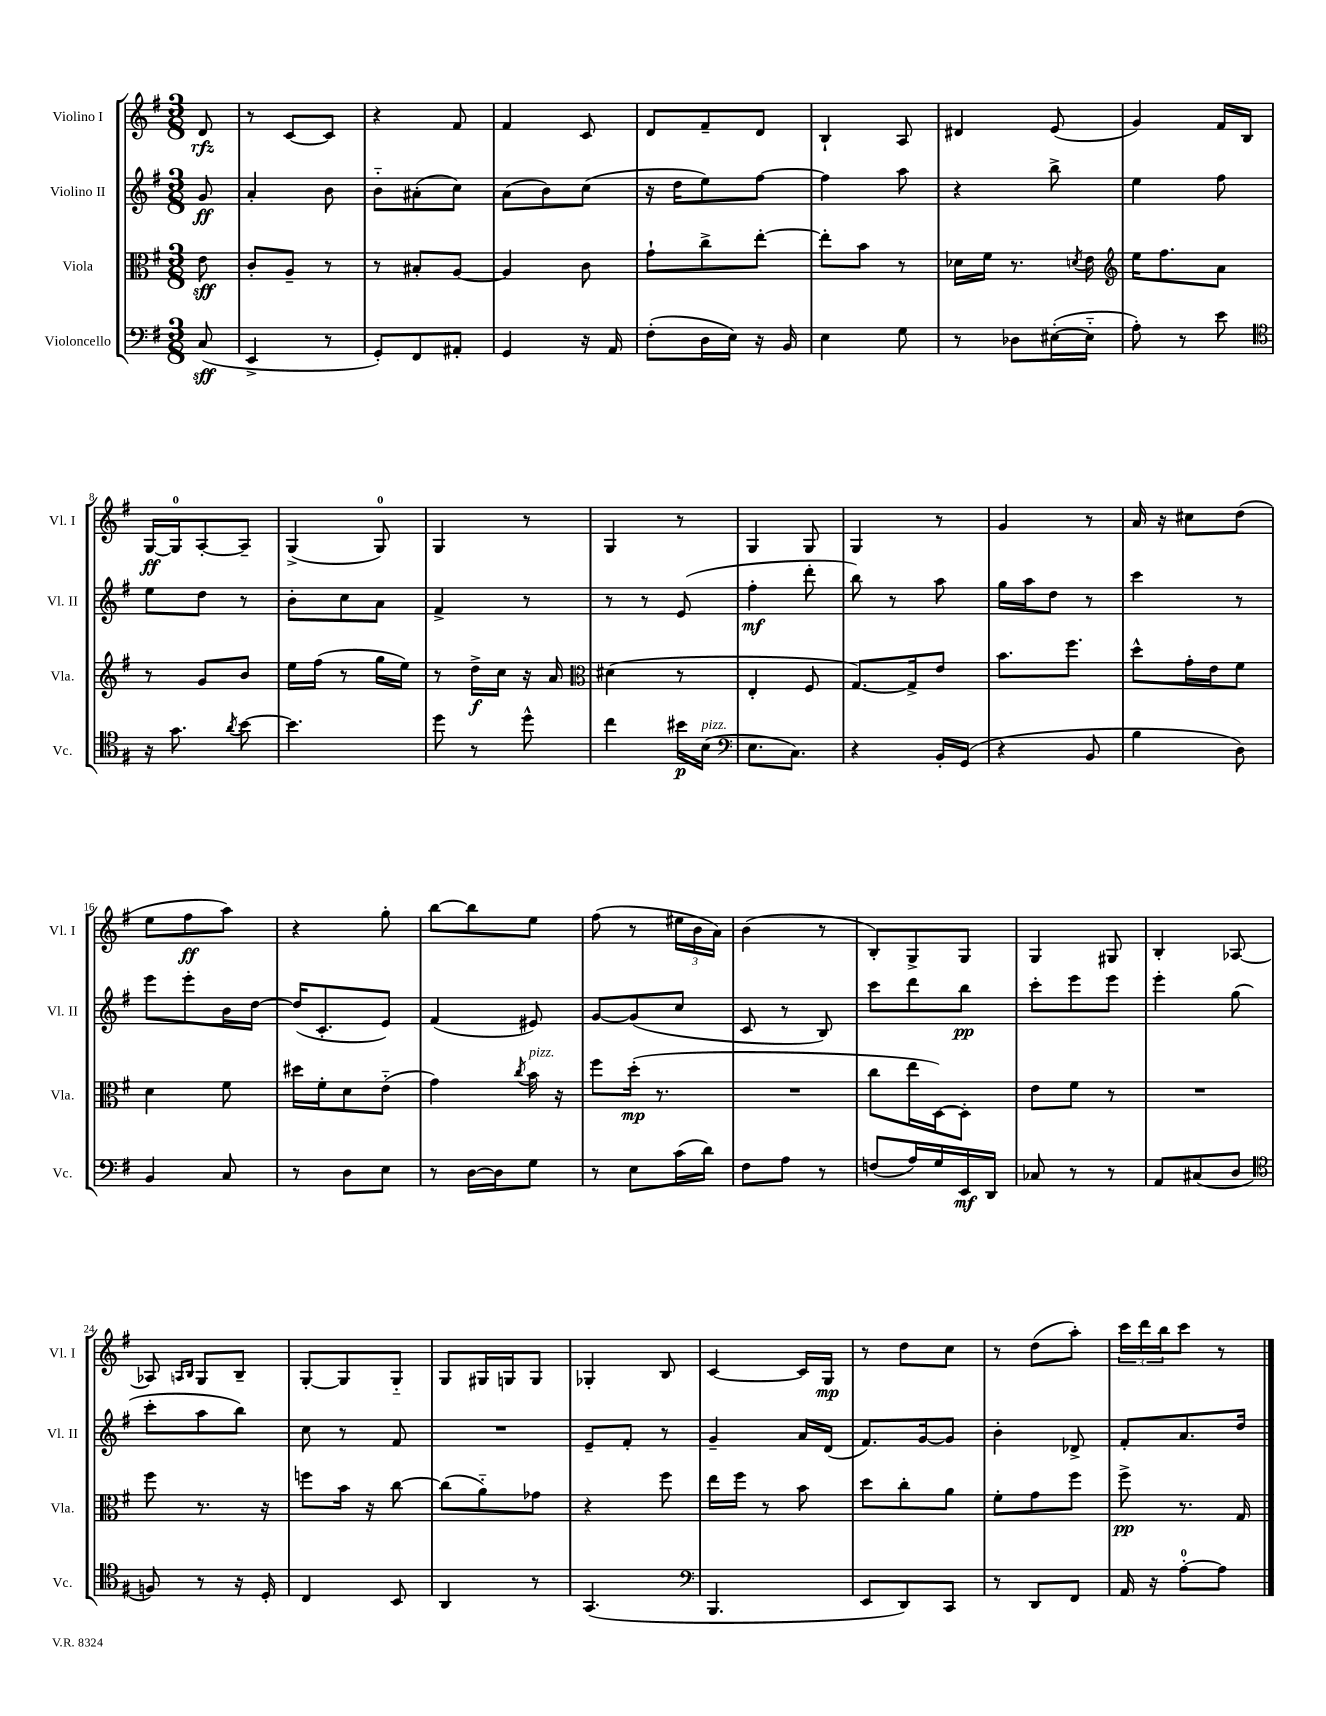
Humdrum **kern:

**kern	**dynam	**kern	**dynam	**kern	**dynam	**kern	**dynam
*part4	*part4	*part3	*part3	*part2	*part2	*part1	*part1
*staff4	*staff4	*staff3	*staff3	*staff2	*staff2	*staff1	*staff1
*I"Violoncello	*	*I"Viola	*	*I"Violino II	*	*I"Violino I	*
*I'Vc.	*	*I'Vla.	*	*I'Vl. II	*	*I'Vl. I	*
*clefF4	*	*clefC3	*	*clefG2	*	*clefG2	*
*k[f#]	*	*k[f#]	*	*k[f#]	*	*k[f#]	*
*M3/8	*	*M3/8	*	*M3/8	*	*M3/8	*
=	=	=	=	=	=	=	=
(8C/	sff	8e\	sff	8g/	ff	8d/	rfz
=1	=1	=1	=1	=1	=1	=1	=1
4EE^/	.	8c'/L	.	4a'/	.	8r	.
.	.	8A~/J	.	.	.	[8c/L	.
8r	.	8r	.	8b\	.	8c/J]	.
=2	=2	=2	=2	=2	=2	=2	=2
8GG'/L)	.	8r	.	8b\L	.	4r	.
8FF#/	.	8B#X'/L	.	(8a#X'\	.	.	.
8AA#X'/J	.	[8A/J	.	8cc\J)	.	8f#/	.
=3	=3	=3	=3	=3	=3	=3	=3
4GG/	.	4A/]	.	(8a\L	.	4f#/	.
.	.	.	.	8b\)	.	.	.
16r	.	8c\	.	(8cc\J	.	8c/	.
16AA/	.	.	.	.	.	.	.
=4	=4	=4	=4	=4	=4	=4	=4
(8F#'\L	.	8g`\L	.	16r	.	8d/L	.
.	.	.	.	16dd\KL	.	.	.
16D\L	.	8cc^\	.	8ee\)	.	8f#~/	.
16E\JJ)	.	.	.	.	.	.	.
16r	.	[8ee'\J	.	[8ff#\J	.	8d/J	.
16BB/	.	.	.	.	.	.	.
=5	=5	=5	=5	=5	=5	=5	=5
4E\	.	8ee'\L]	.	4ff#\]	.	4B`/	.
.	.	8b\J	.	.	.	.	.
8G\	.	8r	.	8aa\	.	8A/	.
=6	=6	=6	=6	=6	=6	=6	=6
8r	.	16d-X\LL	.	4r	.	4d#X/	.
.	.	16f#\JJ	.	.	.	.	.
8D-X\L	.	8.r	.	.	.	.	.
([16E#X'\L	.	.	.	8bb^\	.	(8e/	.
.	.	8qdn/	.	.	.	.	.
16E#\JJ]	.	16e\	.	.	.	.	.
=7	=7	=7	=7	=7	=7	=7	=7
*	*	*clefG2	*	*	*	*	*
8A'\)	.	16ee\KL	.	4ee\	.	4g/)	.
.	.	8.ff#\	.	.	.	.	.
8r	.	.	.	.	.	.	.
8e\	.	8a\J	.	8ff#\	.	16f#/LL	.
.	.	.	.	.	.	16B/JJ	.
!!LO:LB:g=z
=8	=8	=8	=8	=8	=8	=8	=8
*clefC4	*	*	*	*	*	*	*
16r	.	8r	.	8ee\L	.	[16G/LL	ff
8.g\	.	.	.	.	.	16G/J]	.
.	.	8g/L	.	8dd\J	.	[8A'/	.
8qa/	.	.	.	.	.	.	.
[8b\	.	8b/J	.	8r	.	8A~/J]	.
=9	=9	=9	=9	=9	=9	=9	=9
4.b\]	.	16ee\LL	.	8b'\L	.	(4G^/	.
.	.	(16ff#\JJ	.	.	.	.	.
.	.	8r	.	8cc\	.	.	.
.	.	16gg\LL	.	8a\J	.	8G/)	.
.	.	16ee\JJ)	.	.	.	.	.
=10	=10	=10	=10	=10	=10	=10	=10
8dd\	.	8r	.	4f#^/	.	4G/	.
8r	.	16dd^\LL	f	.	.	.	.
.	.	16cc\JJ	.	.	.	.	.
8dd^^\	.	16r	.	8r	.	8r	.
.	.	16a/	.	.	.	.	.
=11	=11	=11	=11	=11	=11	=11	=11
*	*	*clefC3	*	*	*	*	*
4cc\	.	(4d#X\	.	8r	.	4G/	.
.	.	.	.	8r	.	.	.
16b#X\LL	p	8r	.	(8e/	.	8r	.
!LO:TX:a:i:t=pizz.	!	!	!	!	!	!	!
(16B\JJ	.	.	.	.	.	.	.
=12	=12	=12	=12	=12	=12	=12	=12
*clefF4	*	*	*	*	*	*	*
8.E\L	.	4E'/	.	4ff#'\	mf	4G/	.
8.C\J)	.	.	.	.	.	.	.
.	.	8F#/	.	8ddd'\	.	8G/	.
=13	=13	=13	=13	=13	=13	=13	=13
4r	.	[8.G/L)	.	8bb\)	.	4G/	.
.	.	.	.	8r	.	.	.
.	.	16G^/k]	.	.	.	.	.
16BB'/LL	.	8e/J	.	8aa\	.	8r	.
(16GG/JJ	.	.	.	.	.	.	.
=14	=14	=14	=14	=14	=14	=14	=14
4r	.	8.b\L	.	16gg\LL	.	4g/	.
.	.	.	.	16aa\J	.	.	.
.	.	.	.	8dd\J	.	.	.
.	.	8.ff#\J	.	.	.	.	.
8BB/	.	.	.	8r	.	8r	.
=15	=15	=15	=15	=15	=15	=15	=15
4B\	.	8dd^^\L	.	4ccc\	.	16a/	.
.	.	.	.	.	.	16r	.
.	.	16g'\L	.	.	.	8cc#X\L	.
.	.	16e\J	.	.	.	.	.
8D\)	.	8f#\J	.	8r	.	(8dd\J	.
!!LO:LB:g=z
=16	=16	=16	=16	=16	=16	=16	=16
4BB/	.	4d\	.	8eee\L	.	8ee\L	.
.	.	.	.	8eee'\	.	8ff#\	ff
8C/	.	8f#\	.	16b\L	.	8aa\J)	.
.	.	.	.	[16dd\JJ	.	.	.
=17	=17	=17	=17	=17	=17	=17	=17
8r	.	16dd#X\LL	.	(16dd/KL]	.	4r	.
.	.	16f#'\J	.	8.c'/	.	.	.
8D\L	.	8d\	.	.	.	.	.
8E\J	.	(8e\J	.	8e/J)	.	8gg'\	.
=18	=18	=18	=18	=18	=18	=18	=18
8r	.	4g\)	.	(4f#/	.	[8bb\L	.
[16D\LL	.	.	.	.	.	8bb\]	.
16D\J]	.	.	.	.	.	.	.
.	.	8qcc/	.	.	.	.	.
!	!	!LO:TX:a:i:t=pizz.	!	!	!	!	!
8G\J	.	16b\	.	8e#X/)	.	8ee\J	.
.	.	16r	.	.	.	.	.
=19	=19	=19	=19	=19	=19	=19	=19
8r	.	8ff#\L	.	[8g/L	.	(8ff#\	.
8E\L	.	(16dd'\Jk	mp	(8g/]	.	8r	.
.	.	8.r	.	.	.	.	.
(16c\L	.	.	.	8cc/J	.	24ee#X\LL	.
.	.	.	.	.	.	24b\	.
16d\JJ)	.	.	.	.	.	.	.
.	.	.	.	.	.	24a\JJ)	.
=20	=20	=20	=20	=20	=20	=20	=20
8F#\L	.	4.r	.	8c/	.	(4b\	.
8A\J	.	.	.	8r	.	.	.
8r	.	.	.	8B/)	.	8r	.
=21	=21	=21	=21	=21	=21	=21	=21
(8Fn/L	.	8cc\L	.	8ccc\L	.	8B'/L)	.
16A/L)	.	16ee\L	.	8ddd\	.	8G^/	.
16G/	.	[16D\J)	.	.	.	.	.
16EE/	mf	8D'\J]	.	8bb\J	pp	8G/J	.
16DD/JJ	.	.	.	.	.	.	.
=22	=22	=22	=22	=22	=22	=22	=22
8C-X/	.	8e\L	.	8ccc'\L	.	4G/	.
8r	.	8f#\J	.	8eee\	.	.	.
8r	.	8r	.	8eee\J	.	8G#X/	.
=23	=23	=23	=23	=23	=23	=23	=23
8AA/L	.	4.r	.	4eee'\	.	4B'/	.
(8C#X/	.	.	.	.	.	.	.
8D/J	.	.	.	(8gg\	.	[8A-X/	.
!!LO:LB:g=z
=24	=24	=24	=24	=24	=24	=24	=24
*clefC4	*	*	*	*	*	*	*
8Fn/)	.	8ff#\	.	8ccc'\L	.	8A-X/]	.
.	.	.	.	.	.	16qqAn/LL	.
.	.	.	.	.	.	16qqB/JJ	.
8r	.	8.r	.	8aa\	.	8G/L	.
16r	.	.	.	8bb\J)	.	8B~/J	.
16D'/	.	16r	.	.	.	.	.
=25	=25	=25	=25	=25	=25	=25	=25
4C/	.	8ffn\L	.	8cc\	.	[8G'/L	.
.	.	16b\Jk	.	8r	.	8G/]	.
.	.	16r	.	.	.	.	.
8BB/	.	[8cc\	.	8f#/	.	8G/J	.
=26	=26	=26	=26	=26	=26	=26	=26
4AA/	.	(8cc\L]	.	4.r	.	8G/L	.
.	.	8a\)	.	.	.	16G#X/L	.
.	.	.	.	.	.	16Gn/J	.
8r	.	8g-X\J	.	.	.	8G/J	.
=27	=27	=27	=27	=27	=27	=27	=27
(4.GG/	.	4r	.	8e~/L	.	4G-X'/	.
.	.	.	.	8f#'/J	.	.	.
.	.	8ff#\	.	8r	.	8B/	.
=28	=28	=28	=28	=28	=28	=28	=28
*clefF4	*	*	*	*	*	*	*
4.BBB/	.	16ee\LL	.	4g~/	.	[4c/	.
.	.	16ff#\JJ	.	.	.	.	.
.	.	8r	.	.	.	.	.
.	.	8b\	.	16a/LL	.	16c/LL]	.
.	.	.	.	(16d/JJ	.	16G/JJ	mp
=29	=29	=29	=29	=29	=29	=29	=29
8EE/L	.	8dd\L	.	8.f#/L)	.	8r	.
8DD/)	.	8cc'\	.	.	.	8dd\L	.
.	.	.	.	[16g/k	.	.	.
8CC/J	.	8a\J	.	8g/J]	.	8cc\J	.
=30	=30	=30	=30	=30	=30	=30	=30
8r	.	8f#'\L	.	4b'\	.	8r	.
8DD/L	.	8g\	.	.	.	(8dd\L	.
8FF#/J	.	8ff#\J	.	8d-X^/	.	8aa'\J)	.
=31	=31	=31	=31	=31	=31	=31	=31
16AA/	.	8ff#^\	pp	8f#'/L	.	24ccc\LL	.
.	.	.	.	.	.	24ddd\	.
16r	.	.	.	.	.	.	.
.	.	.	.	.	.	24bb\J	.
[8A'\L	.	8.r	.	8.a/	.	8ccc\J	.
8A\J]	.	.	.	.	.	8r	.
.	.	16G/	.	16dd/Jk	.	.	.
==	==	==	==	==	==	==	==
*-	*-	*-	*-	*-	*-	*-	*-
